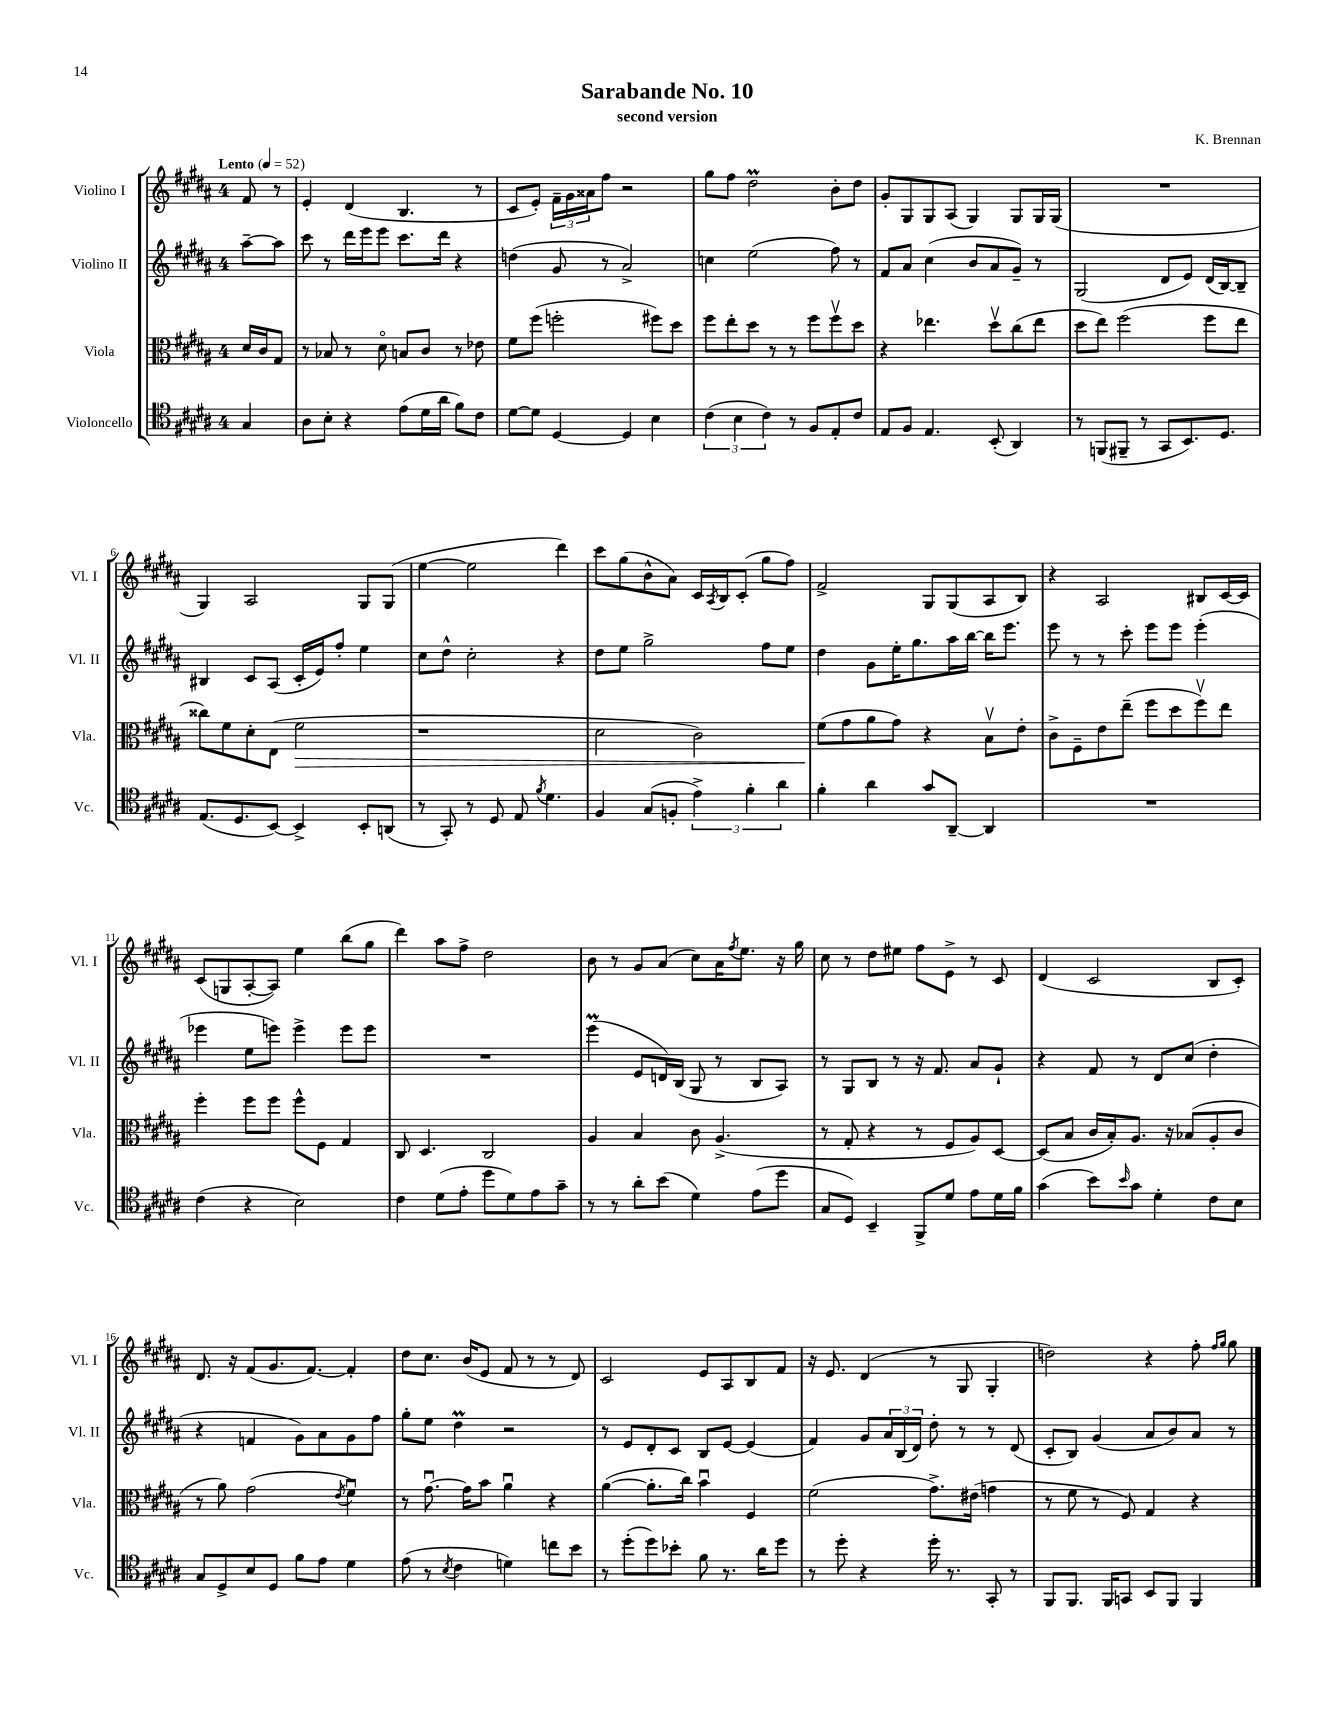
\header { title = "Sarabande No. 10" composer = "K. Brennan" subtitle = "second version" }
<<
\new StaffGroup <<
\new Staff = "s0" \with { instrumentName = "Violino I" shortInstrumentName = "Vl. I" } {
    \clef treble \key b \major \once \override Staff.TimeSignature.style = #'single-digit \time 4/4 \partial 4 \tempo "Lento" 4 = 52
    fis'8 r8 |
    e'4-. dis'4( b4. r8 |
    cis'8 e'8-.) \tuplet 3/2 { fis'16-- gis'16 aisis'16 } fis''8 r2 |
    gis''8 fis''8 dis''2\prall b'8-. dis''8 |
    gis'8-. gis8 gis8 ais8( gis4) gis8 gis16 gis16( |
    R1 |
    gis4) ais2 gis8 gis8( |
    e''4~ e''2 dis'''4) |
    cis'''8 gis''8( b'8-^ ais'8) cis'16 \acciaccatura { ais8 } b16 cis'8-.( gis''8 fis''8) |
    fis'2-> gis8 gis8( ais8 b8) |
    r4 ais2 bis8 cis'16~ cis'16 |
    cis'8( g8 ais8~-. ais8) e''4 b''8( gis''8 |
    dis'''4) ais''8 fis''8-> dis''2 |
    b'8 r8 gis'8 ais'8( cis''8) ais'16 \acciaccatura { fis''8 } e''8. r16 gis''16 |
    cis''8 r8 dis''8 eis''8 fis''8 e'8-> r8 cis'8 |
    dis'4( cis'2 b8 cis'8-.) |
    dis'8. r16 fis'8( gis'8. fis'8.~) fis'4-. |
    dis''8 cis''8. b'16( e'8 fis'8 r8 r8 dis'8) |
    cis'2 e'8 ais8 b8 fis'8 |
    r16 e'8. dis'4( r8 gis8 gis4-. |
    d''2) r4 fis''8-. \grace { fis''16 gis''16 } gis''8 \bar "|." |
}
\new Staff = "s1" \with { instrumentName = "Violino II" shortInstrumentName = "Vl. II" } {
    \clef treble \key b \major \once \override Staff.TimeSignature.style = #'single-digit \time 4/4 \partial 4
    ais''8~-- ais''8 |
    cis'''8 r8 dis'''16 e'''16 e'''8 cis'''8. dis'''16 r4 |
    d''4( gis'8 r8 ais'2->) |
    c''4 e''2( fis''8) r8 |
    fis'8 ais'8 cis''4( b'8 ais'8 gis'8--) r8 |
    gis2( dis'8 e'8) dis'16( b16~) b8-- |
    bis4 cis'8 ais8( cis'16-. e'16) fis''8-. e''4 |
    cis''8 dis''8-^ cis''2-. r4 |
    dis''8 e''8 gis''2-> fis''8 e''8 |
    dis''4 gis'8 e''16-. gis''8. ais''16 b''16~ b''16 e'''8. |
    e'''8 r8 r8 cis'''8-. e'''8 e'''8 e'''4-.( |
    ees'''4 e''8 e'''8) e'''4-> e'''8 e'''8 |
    R1 |
    e'''4\prall( e'8 d'16) b16( gis8 r8 b8 ais8) |
    r8 gis8 b8 r8 r16 fis'8. ais'8 gis'8-! |
    r4 fis'8 r8 dis'8 cis''8( dis''4-. |
    r4 f'4 gis'8) ais'8 gis'8 fis''8 |
    gis''8-. e''8 dis''4\prall r2 |
    r8 e'8 dis'8-. cis'8 b8 e'8~ e'4( |
    fis'4) gis'8 \tuplet 3/2 { ais'16 b16( dis'16) } dis''8-. r8 r8 dis'8( |
    cis'8-. b8) gis'4( ais'8 b'8) ais'8 r8 \bar "|." |
}
\new Staff = "s2" \with { instrumentName = "Viola" shortInstrumentName = "Vla." } {
    \clef alto \key b \major \once \override Staff.TimeSignature.style = #'single-digit \time 4/4 \partial 4
    dis'16 cis'16 gis8 |
    r8 bes8 r8 dis'8\flageolet b8 cis'8 r8 ees'8 |
    fis'8 fis''8( f''2-. fis''8) dis''8 |
    fis''8 e''8-. dis''8 r8 r8 fis''8 fis''8\upbow dis''8 |
    r4 ees''4. dis''8\upbow cis''8( ees''8 |
    dis''8 e''8) fis''2( fis''8 e''8 |
    cisis''8) fis'8 dis'8-. e8( fis'2\> |
    r1 |
    dis'2 cis'2) |
    fis'8\!( gis'8 ais'8 gis'8) r4 b8\upbow e'8-. |
    cis'8-> fis8-- e'8 e''8--( fis''8 dis''8 fis''8\upbow) e''8 |
    fis''4-. fis''8 fis''8 fis''8-^ fis8 gis4 |
    cis8 dis4. cis2 |
    ais4 b4 cis'8 ais4.->( |
    r8 gis8-. r4 r8 fis8 ais8) dis8~ |
    dis8( b8 cis'16 b16-.) ais8. r16 bes8( ais8-. cis'8 |
    r8 ais'8) gis'2( \acciaccatura { e'8 } fis'4\downbow) |
    r8 gis'8.~\downbow gis'16 b'8 ais'4\downbow r4 |
    ais'4~( ais'8.-. cis''16) b'4\downbow fis4 |
    fis'2( gis'8.->) eis'16( g'4 |
    r8 fis'8 r8 fis8) gis4 r4 \bar "|." |
}
\new Staff = "s3" \with { instrumentName = "Violoncello" shortInstrumentName = "Vc." } {
    \clef tenor \key b \major \once \override Staff.TimeSignature.style = #'single-digit \time 4/4 \partial 4
    gis4 |
    ais8 b8-. r4 e'8( dis'16 ais'16 fis'8) cis'8 |
    dis'8~ dis'8 dis4~ dis4 b4 |
    \tuplet 3/2 { cis'4( b4 cis'4) } r8 fis8 e8-. cis'8 |
    e8 fis8 e4. b,8-.( ais,4) |
    r8 f,8( fis,8-- r8 gis,8 b,8.) dis8. |
    e8.( dis8. b,8~) b,4-> b,8-. a,8( |
    r8 gis,8-.) r8 dis8 e8 \acciaccatura { fis'8 } dis'4. |
    fis4 gis8( f8-. \tuplet 3/2 { e'4->) fis'4-. ais'4 } |
    fis'4-. ais'4 gis'8 ais,8~-- ais,4 |
    R1 |
    cis'4( r4 b2) |
    cis'4 dis'8( e'8-. dis''8 dis'8) e'8 gis'8-- |
    r8 r8 ais'8-. b'8( dis'4) e'8( dis''8 |
    gis8 dis8) b,4-- fis,8-> dis'8 e'8 dis'16 fis'16 |
    gis'4( b'8) \grace { b'16 } gis'8 dis'4-. cis'8 b8 |
    gis8 dis8-> b8 dis8 fis'8 e'8 dis'4 |
    e'8( r8 \acciaccatura { b8 } cis'4 d'4) c''8 b'8 |
    r8 dis''8-.( dis''8) bes'8-. fis'8 r8. ais'16 dis''8 |
    r8 dis''8-. r4 dis''16-. r8. gis,8-. r8 |
    fis,8 fis,8. fis,16 g,8 b,8 fis,8 fis,4 \bar "|." |
}
>>
>>
